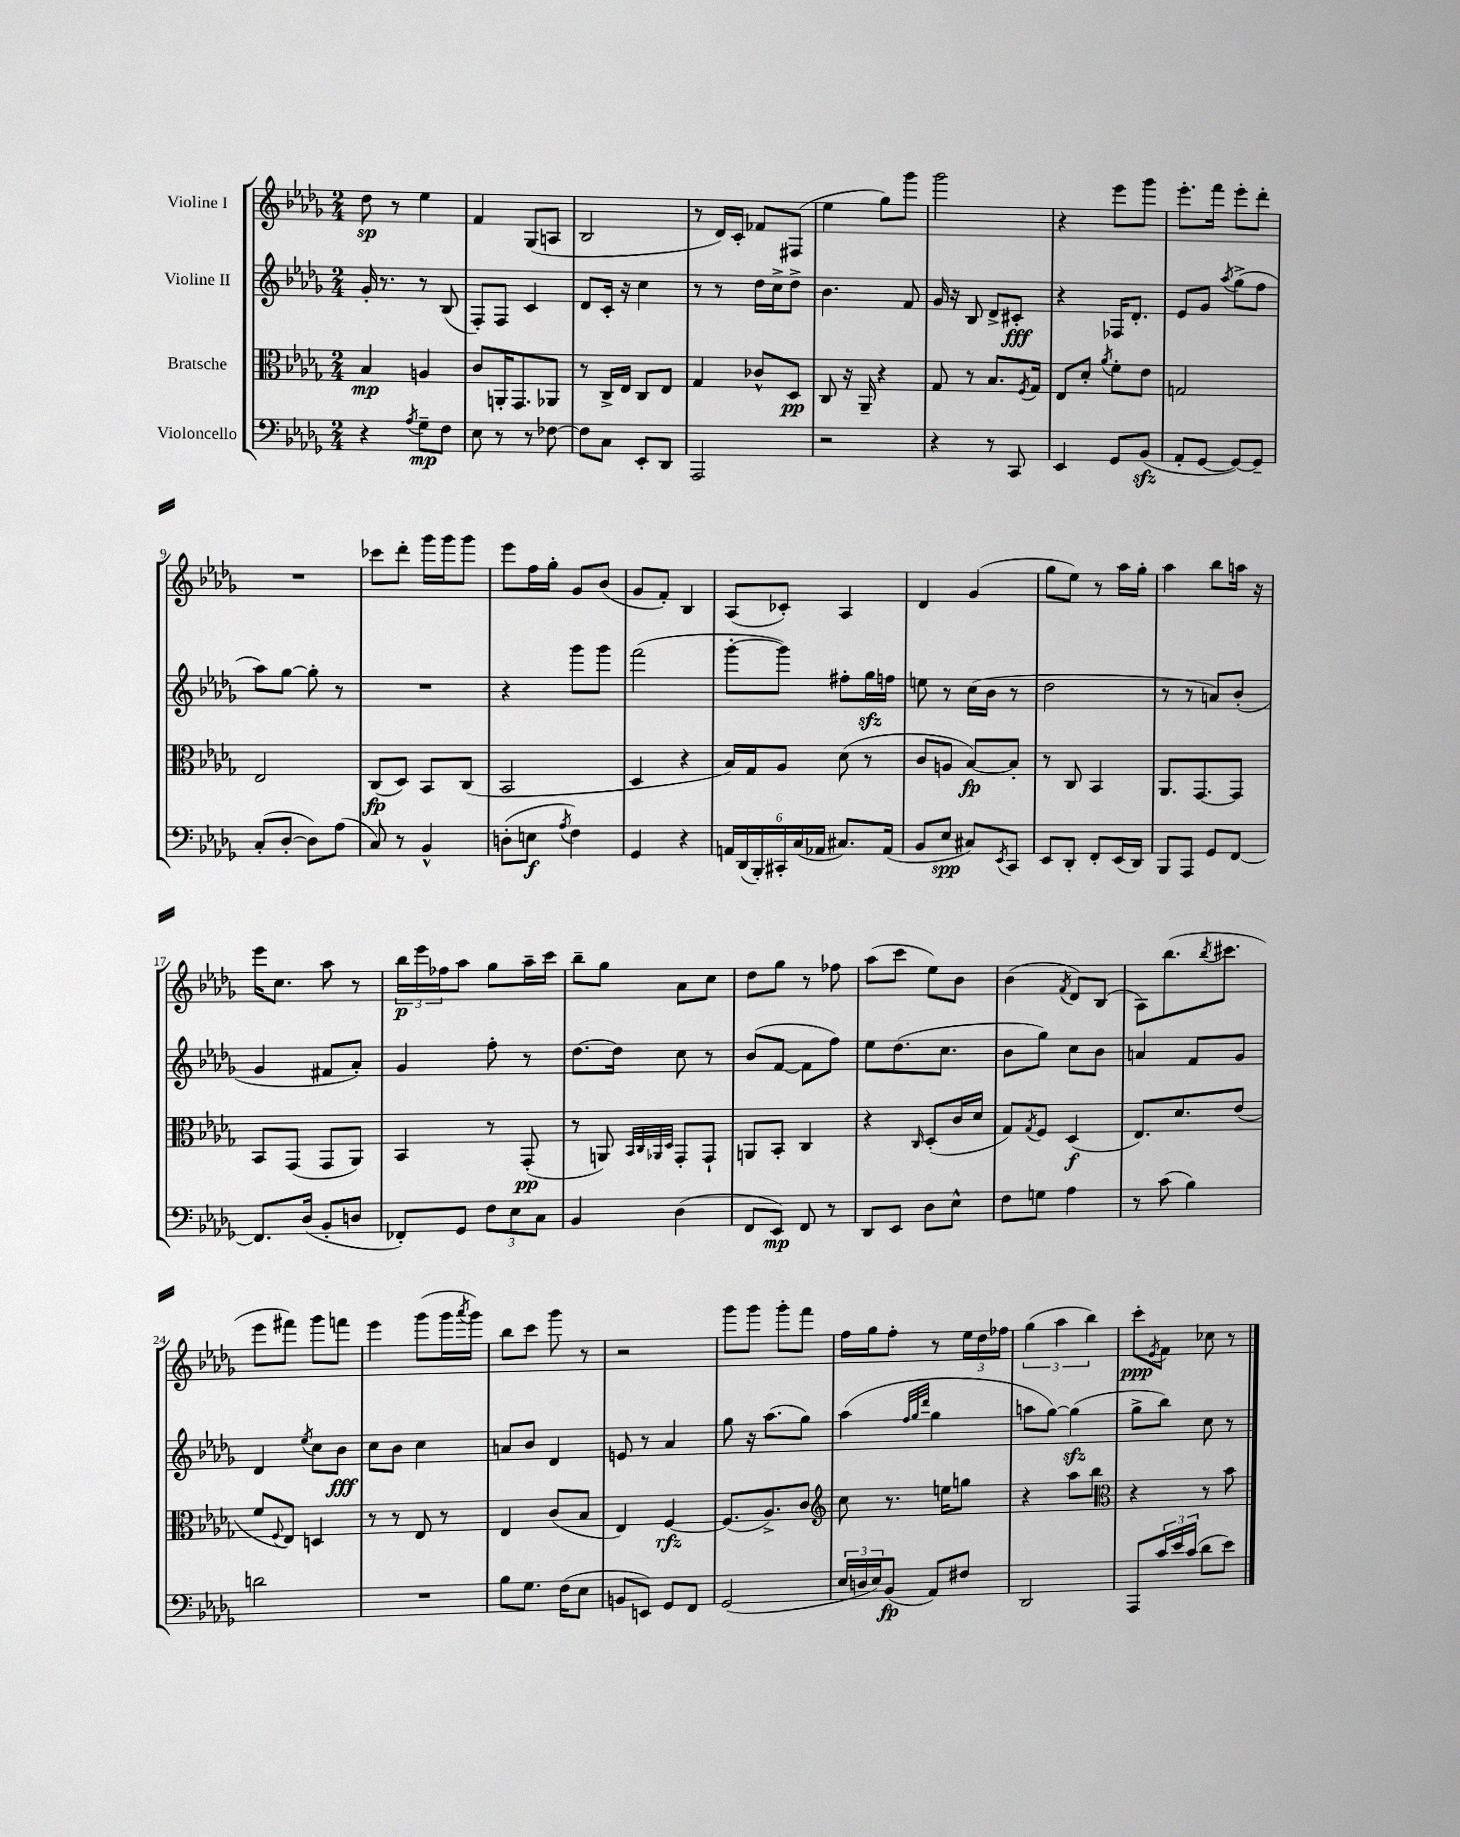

**kern	**kern	**kern	**kern
*staff4	*staff3	*staff2	*staff1
*clefF4	*clefC3	*clefG2	*clefG2
*k[b-e-a-d-g-]	*k[b-e-a-d-g-]	*k[b-e-a-d-g-]	*k[b-e-a-d-g-]
*M2/4	*M2/4	*M2/4	*M2/4
4r	4B-/	16g-'/	8dd-\
.	.	8.r	.
.	.	.	8r
8qA-/	.	.	.
8G-~\L	4A/	8r	4ee-\
8F\J	.	(8B-/	.
=	=	=	=
8E-\	8c/L	8F'/L)	4f/
8r	16AA'/K	8F/J	.
.	8.GG-/	.	.
8r	.	4c/	(8G-/L
[8F-\	8AA-/J	.	8A/J
=	=	=	=
8F-\]L	8r	8d-/L	2B-/
8C\J	16C^/LL	16c'/Jk	.
.	16E-/JJ	16r	.
8EE-'/L	8C/L	4cc\	.
8DD-/J	8E-/J	.	.
=	=	=	=
2AAA-/	4G-/	8r	8r
.	.	8r	16d-/LL)
.	.	.	16c'/JJ
.	8c-^^/L	16dd-\LL	8f-/L
.	.	16cc^\J	.
.	8D-/J	8dd-^\J	(8F#/J
=	=	=	=
2r	8C/	4.b-\	4ee-\
.	16r	.	.
.	16AA-~/	.	.
.	4r	.	8gg-\L)
.	.	8f/	8ggg-\J
=	=	=	=
4r	8G-/	16g-/	2ggg-\
.	.	16r	.
.	8r	8B-/	.
8r	8.B-/L	8d-^/L	.
8CC/	.	8c#'/J	.
.	8qF/	.	.
.	16G-/Jk	.	.
=	=	=	=
4EE-/	8E-/L	4r	4r
.	8d-'/J	.	.
.	8qa-/	.	.
8GG-/L	8f'\L	16F-/LK	8eee-\L
.	.	8.d-'/J	.
(8BB-/J	8e-\J	.	8ggg-\J
=	=	=	=
8AA-'/L	2G/	8e-/L	8.eee-'\L
[8GG-/J	.	8g-/J	.
.	.	.	16fff\Jk
.	.	8qaa-/	.
8GG-/_L)	.	(8gg-^\L	8eee-'\L
8GG-~/]J	.	8ff\J	8ddd-'\J
=	=	=	=
(8C'/L	2E-/	8aa-\L)	2r
[8D-'/J	.	[8gg-\J	.
8D-\]L)	.	8gg-'\]	.
(8A-\J	.	8r	.
=	=	=	=
8C/)	(8C/L	2r	8ccc-\L
8r	8D-/J)	.	8ddd-'\J
4BB-^^/	8BB-/L	.	16ggg-\LL
.	.	.	16ggg-\J
.	(8C/J	.	8ggg-\J
=	=	=	=
(8D'\L	2BB-/	4r	8eee-\L
8E\J	.	.	16ff\L
.	.	.	16gg-'\JJ
8qA-/	.	.	.
4F\)	.	8ggg-\L	8g-/L
.	.	8ggg-\J	(8b-/J
=	=	=	=
4GG-/	4D-/	(2fff\	8g-/L
.	.	.	8f'/J)
4r	4r	.	4B-/
=	=	=	=
24AA/LL	16B-/LL)	[8ggg-'\L	(8A-/L
(24DD-/	.	.	.
.	16G-/J	.	.
24BBB-'/)	.	.	.
24CC#'/	8A-/J	8ggg-\]J)	8c-'/J)
(24C/	.	.	.
24AA-/JJ	.	.	.
8.C#/L)	(8d-\	8ff#'\L	4A-/
.	8r	16gg-\L	.
(16AA-/Jk	.	16ff\JJ	.
=	=	=	=
8BB-/L	8c/L	8ee\	4d-/
8E-/J	8A/J	8r	.
8C#/L)	[8B-/L)	(16cc\LL	(4g-/
.	.	16b-\JJ	.
8qEE-/	.	.	.
8CC/J	8B-'/]J	8r	.
=	=	=	=
8EE-/L	8r	2dd-\	8gg-\L
8DD-'/J	8C/	.	8ee-\J)
8FF'/L	4BB-/	.	8r
(16EE-/L	.	.	16aa-\LL
16DD-/JJ)	.	.	16gg-'\JJ
=	=	=	=
8BBB-/L	8.AA-/L	8r	4aa-\
8AAA-/J	.	8r	.
.	[8.GG-/	.	.
8GG-/L	.	8a/L)	8bb-\L
[8FF/J	8GG-/]J	(8b-'/J	16aa\Jk
.	.	.	16r
=	=	=	=
8.FF/]L	8BB-/L	4g-/	16eee-\LK
.	.	.	8.cc\J
.	(8GG-/J	.	.
(16D-/Jk	.	.	.
8BB-'/L	8GG-/L	8f#/L	8aa-\
8D/J	8AA-/J)	8a-'/J)	8r
=	=	=	=
8FF-'/L)	4BB-/	4g-/	24bb-\LL
.	.	.	24eee-\
.	.	.	24ff-\J
8GG-/J	.	.	8aa-\J
12F\L	8r	8ff'\	8gg-\L
12E-\	.	.	.
.	(8GG-'/	8r	16aa-~\L
12C\J	.	.	.
.	.	.	16ccc\JJ
=	=	=	=
4BB-/	8r	[8.dd-\L	8bb-~\L
.	8AA/)	.	8gg-\J
.	.	16dd-\]Jk	.
.	32qqBB-/LLL	.	.
.	32qqC/	.	.
.	32qqAA-/	.	.
.	32qqD-/JJJ	.	.
(4D-\	8GG-'/L	8cc\	8a-\L
.	8GG-`/J	8r	8cc\J
=	=	=	=
8FF/L	8AA/L	(8b-/L	8dd-\L
8EE-/J)	8BB-'/J	[8f/J	8gg-\J
8FF/	4C/	8f\]L	8r
8r	.	8ff\J)	8ff-\
=	=	=	=
8DD-/L	4r	8ee-\L	(8aa-\L
8EE-/J	.	(8.dd-\	8ccc\J
.	16qqC/	.	.
8D-\L	(8D-'/L	.	8ee-\L)
.	.	8.cc\J	.
8E-^^\J	16c/L	.	8b-\J
.	16d-/JJ	.	.
=	=	=	=
8F\L	8G-/L)	8b-\L	(4b-\
.	8qG-/	.	.
8G\J	8F/J	8gg-\J)	.
.	.	.	8qf/
4A-\	(4D-/	8cc\L	8d-/L)
.	.	8b-\J	(8B-/J
=	=	=	=
8r	8.E-/L)	4a/	8A-\L)
(8c\	.	.	(8.bb-\
.	8.d-/	.	.
4B-\)	.	8f/L	.
.	.	.	8qbb-/
.	.	.	8.ccc#\J
.	(8e-/J	8g-/J	.
=	=	=	=
2d\	8f/L	4d-/	8eee-\L
.	8qqF/	.	.
.	8E-/J)	.	8fff#\J)
.	.	8qee-/	.
.	4D/	8cc\L	8ggg-\L
.	.	8b-\J	8fff\J
=	=	=	=
2r	8r	8cc\L	4eee-\
.	8r	8b-\J	.
.	8E-/	4cc\	(8ggg-\L
.	8r	.	16ggg-\L
.	.	.	8qaaa-/
.	.	.	16ggg-\JJ)
=	=	=	=
8B-\L	4E-/	8a/L	8bb-\L
8.G-\J	.	8b-/J	8ccc\J
.	(8c/L	4d-/	8ggg-\
(16F\LK	.	.	.
8E-\J	8B-/J	.	8r
=	=	=	=
8BB/L	4E-/)	8e/	2r
8EE/J)	.	8r	.
8GG-/L	[4F/	4a-/	.
8FF/J	.	.	.
=	=	=	=
(2GG-/	(8.F/]L	8gg-\	8ggg-\L
.	.	16r	8ggg-\J
.	8.A-^/)	(8.aa-\L	.
.	.	.	8ggg-'\L
.	8c/J	8gg-\J)	8fff\J
=	=	=	=
*	*clefG2	*	*
24E-/LL	8cc\	(4aa-\	16ff\LL
24D/	.	.	.
.	.	.	16gg-\J
24E-/J)	.	.	.
(8BB-/J	8.r	.	8ff'\J
.	.	32qqff/LLL	.
.	.	32qqgg-/	.
.	.	32qqddd-/JJJ	.
8AA-/L)	.	4gg-\	8r
.	16ee\LK	.	.
8F#/J	8gg\J	.	24ee-\LL
.	.	.	24dd-\
.	.	.	24ff-\JJ
=	=	=	=
2DD-/	4r	8aa\L	(6gg-\
.	.	[8gg-\J)	.
.	.	.	6aa-\
.	8aa-\L	(4gg-\]	.
.	.	.	6bb-\)
.	8bb-\J	.	.
=	=	=	=
*	*clefC3	*	*
8AAA-/L	4r	8gg-^\L	8ccc'\L
.	.	.	8qe-/
24c/L	.	8bb-\J)	8f\J
24e-/	.	.	.
(24c/JJ	.	.	.
8d-\L	8r	8cc\	8cc-\
8e-\J)	8b-\	8r	8r
==	==	==	==
*-	*-	*-	*-
